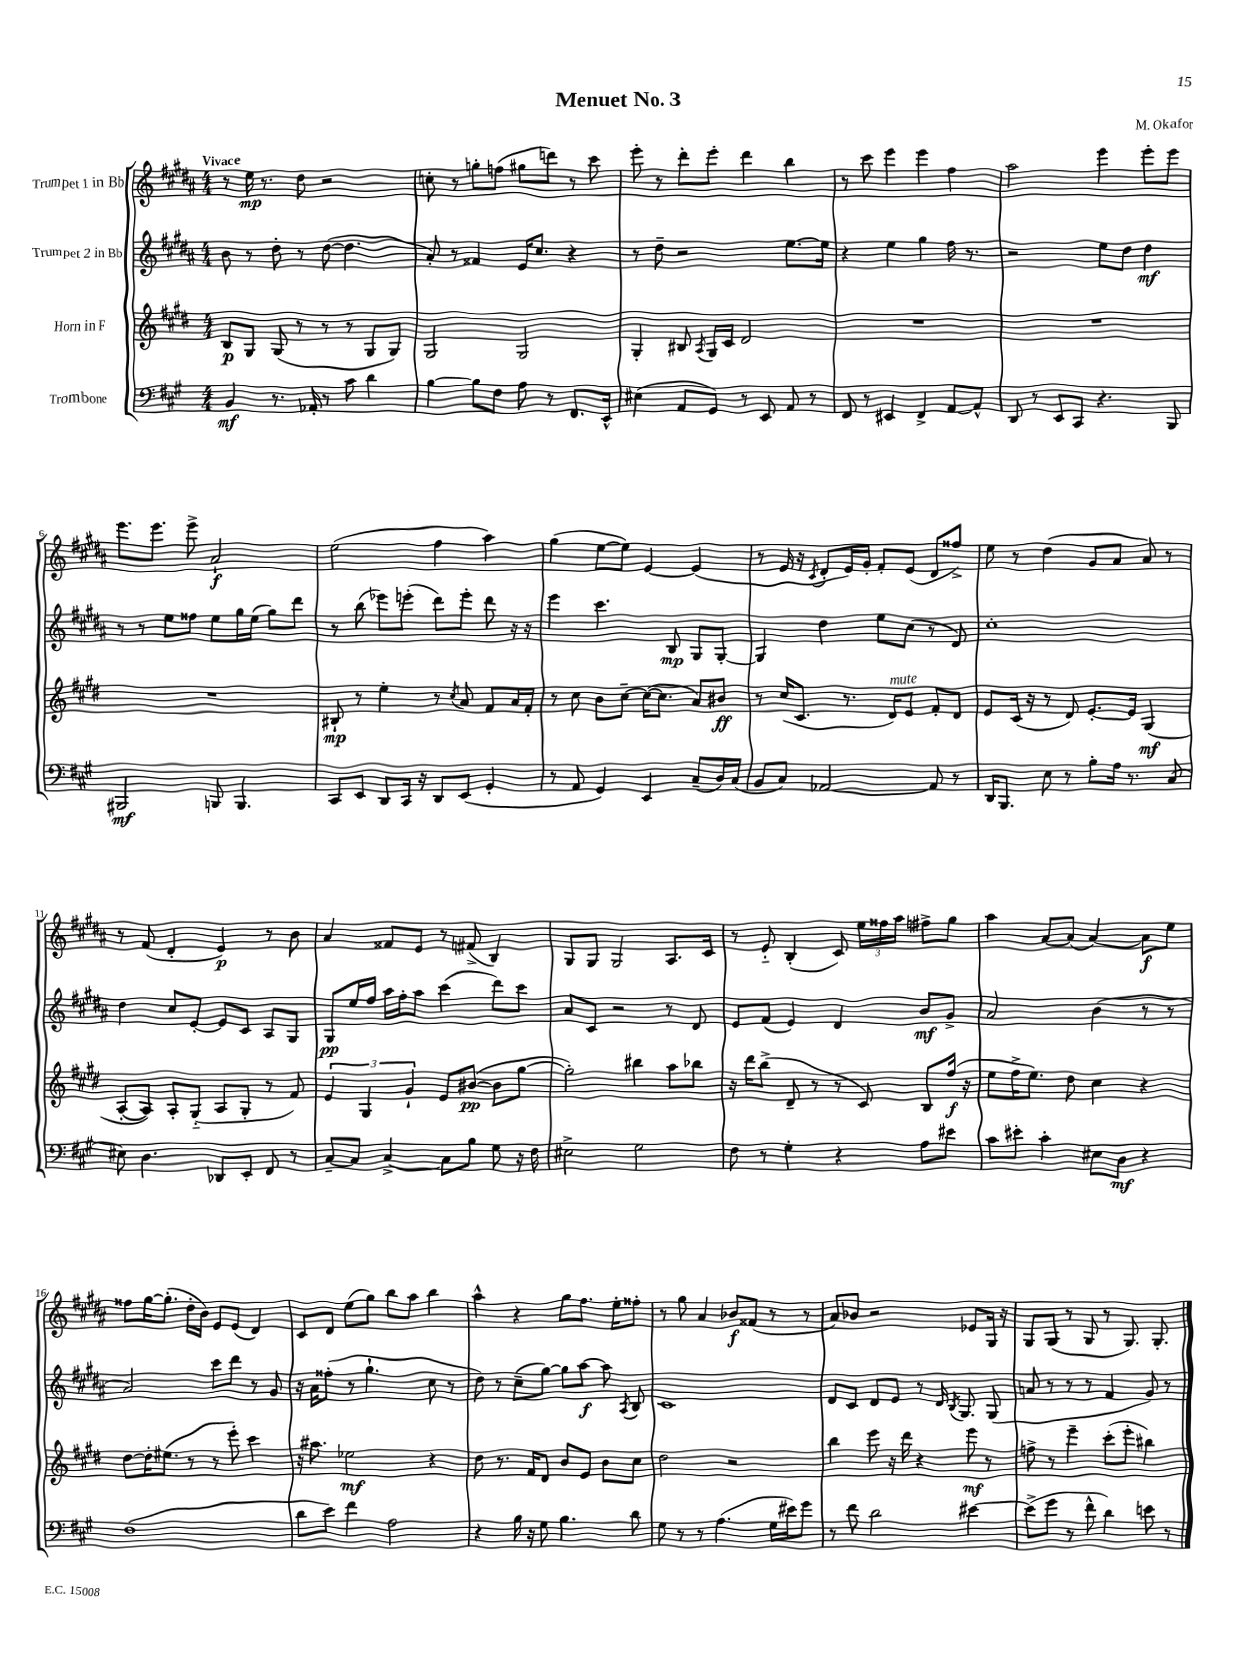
\header { title = "Menuet No. 3" composer = "M. Okafor" }
<<
\new StaffGroup <<
\new Staff = "s0" \with { instrumentName = "Trumpet 1 in Bb" } {
    \clef treble \key b \major \numericTimeSignature \time 4/4 \tempo "Vivace"
    \autoBeamOff r8 e''16\mp r8. dis''8 r2 |
    c''8-. r8 g''8[-. f''8]( gis''8[ d'''8]) r8 cis'''8 |
    e'''8-. r8 dis'''8[-. e'''8]-. dis'''4 b''4 |
    r8 cis'''8 e'''4 e'''4 fis''4 |
    ais''2 e'''4 e'''8[-. e'''8] |
    e'''8.[ e'''8.] e'''8-> ais'2-!\f |
    e''2( fis''4 ais''4) |
    gis''4( e''8[~ e''8]) e'4~ e'4( |
    r8 e'16 r16 \acciaccatura { cis'8 } dis'8[-. e'16) gis'16]-. fis'8[-. e'8]( dis'8[ fisis''8]->) |
    e''8 r8 dis''4( gis'8[ ais'8] ais'8) r8 |
    r8 fis'8( dis'4-. e'4\p) r8 b'8 |
    ais'4 fisis'8[ e'8] r8 fis'8->( b4) |
    gis8[ gis8] gis2 ais8.[ cis'16] |
    r8 e'8-_ b4-.( cis'8) \tuplet 3/2 { e''16[ fisis''16 ais''16] } fis''8[-> gis''8] |
    ais''4 ais'8[~ ais'8]( ais'4~) ais'8[\f e''8] |
    fisis''8[ gis''16~ gis''8.]-.( dis''16[-. b'16]) e'8[ e'8]( dis'4) |
    cis'8[ dis'8] e''8[( gis''8]) b''8[ ais''8] b''4 |
    ais''4-^ r4 gis''8[ fis''8.] e''16[-. fisis''8]-. |
    r8 gis''8 ais'4 bes'8[\f fisis'8]( r8 r8 |
    ais'8[) bes'8] r2 ees'8[ gis16] r16 |
    gis8[ gis8]( r8 gis8 r8 gis8.) gis8.-. \bar "|." |
}
\new Staff = "s1" \with { instrumentName = "Trumpet 2 in Bb" } {
    \clef treble \key b \major \numericTimeSignature \time 4/4
    \autoBeamOff b'8 r8 dis''8-. r8 dis''8~( dis''4. |
    ais'8-.) r8 fisis'4 e'16[ cis''8.] r4 |
    r8 dis''8-- r2 e''8.[~ e''16] |
    r4 e''4 gis''4 fis''16 r8. |
    r2 e''8[ dis''8] dis''4\mf |
    r8 r8 e''8[ fisis''8] e''8[ gis''16 e''16]( gis''8[) dis'''8] |
    r8 b''8( ees'''8[) e'''8]-.( dis'''8[) e'''8]-. dis'''8 r16 r16 |
    e'''4 cis'''4. b8\mp gis8[ gis8]~-. |
    gis4 dis''4 e''8[ cis''8]( r8 dis'8) |
    cis''1-. |
    dis''4 cis''8[ e'8]~-. e'8[ cis'8] ais8[ gis8] |
    gis8[\pp e''16 fis''16] ais''16[ fis''16-. ais''8] cis'''4( dis'''8[) cis'''8] |
    ais'8[ cis'8] r2 r8 dis'8 |
    e'8[ fis'8]( e'4) dis'4 b'8[\mf gis'8]-> |
    ais'2 b'4( r8 r8 |
    ais'2) cis'''8[ dis'''8] r8 gis'8 |
    r16 ais'16[ fisis''8]-.( r8 gis''4.-! cis''8 r8 |
    dis''8) r8 cis''8[--( gis''8]~) gis''8[ ais''8]~\f ais''8 \acciaccatura { ais8 } b8 |
    cis'1 |
    dis'8[ cis'8] dis'8[ e'8] r8 dis'16 \acciaccatura { b8 } gis8. gis8( |
    a'8 r8 r8 r8 fis'4 gis'8) r8 \bar "|." |
}
\new Staff = "s2" \with { instrumentName = "Horn in F" } {
    \clef treble \key e \major \numericTimeSignature \time 4/4
    \autoBeamOff b8[\p gis8] gis8( r8 r8 r8 gis8[ gis8]) |
    gis2 gis2 |
    gis4-. bis8 \acciaccatura { a8 } gis16[ cis'16] dis'2 |
    R1 |
    R1 |
    R1 |
    bis8-!\mp r8 e''4-. r8 \acciaccatura { cis''8 } a'8 fis'8[ a'16 fis'16]-. |
    r8 cis''8 b'8[ cis''8]~-- cis''16[~( cis''8.] a'8[) bis'8]\ff |
    r8 cis''16[( cis'8.] r8. dis'16[^\markup { \italic "mute" }) e'8] fis'8[-. dis'8] |
    e'8[ cis'16]( r16 r8 dis'8) e'8.[~-. e'16] gis4\mf( |
    a8[~-. a8]) a8[-. gis8]-_( a8[ gis8]-. r8 fis'8) |
    \tuplet 3/2 { e'4 gis4 gis'4-! } e'8[ bis'8]~\pp( bis'8[ gis''8]~ |
    gis''2-.) bis''4 a''8[ bes''8] |
    r16 dis'''16[ b''8]->( dis'8-- r8 r8 cis'8) b8[ fis''16]\f( r16 |
    e''8[ fis''16-> e''8.]) dis''8 cis''4 r4 |
    dis''8[~ dis''16-. eis''8.]( r8 r8 e'''8-.) cis'''4 |
    r16 ais''8. ees''2\mf r4 |
    dis''8 r8. fis'16[ dis'8] b'8[ e'8] b'8[ cis''8] |
    dis''2 r2 |
    b''4 e'''8 r16 dis'''16 r4 e'''8\mf r8 |
    f''8-> r8 e'''4-- cis'''8[-.( e'''8]-. bis''4) \bar "|." |
}
\new Staff = "s3" \with { instrumentName = "Trombone" } {
    \clef bass \key a \major \numericTimeSignature \time 4/4
    \autoBeamOff b,4\mf r8. aes,16-. r8 cis'8 d'4 |
    b4~ b8[ fis8] a8 r8 fis,8.[ e,16]-^ |
    eis4( a,8[ gis,8]) r8 e,8 a,8 r8 |
    fis,8 r8 eis,4 fis,4-> a,8[~ a,8]-^ |
    d,8 r8 e,8[ cis,8] r4. b,,8 |
    bis,,2\mf b,,8 b,,4. |
    cis,8[ e,8] d,8[ cis,16] r16 d,8[ e,8]( gis,4-. |
    r8 a,8 gis,4) e,4 cis8[--( d16) cis16]( |
    b,8[ cis8]) aes,2~ aes,8 r8 |
    d,16[ b,,8.] e8 r8 b8[-. a16] r8. cis8( |
    eis8) d4. des,8[ e,8]-. fis,8 r8 |
    cis8[~-- cis8] cis4~-> cis8[ b8] gis8 r16 fis16 |
    eis2-> gis2 |
    fis8 r8 gis4-. r4 a8[ eis'8] |
    cis'8[ eis'8]-. cis'4-. eis8[ d8]\mf r4 |
    fis1( |
    d'8[ e'8]) fis'4 a2 |
    r4 b16 r16 gis8 b4. d'8 |
    gis8 r8 r8 a4.( gis16[ eis'16) gis'8] |
    r8 fis'8 d'2 eis'4~ |
    eis'8[->( gis'8] r8 fis'8-^ d'4) e'8 r8 \bar "|." |
}
>>
>>
